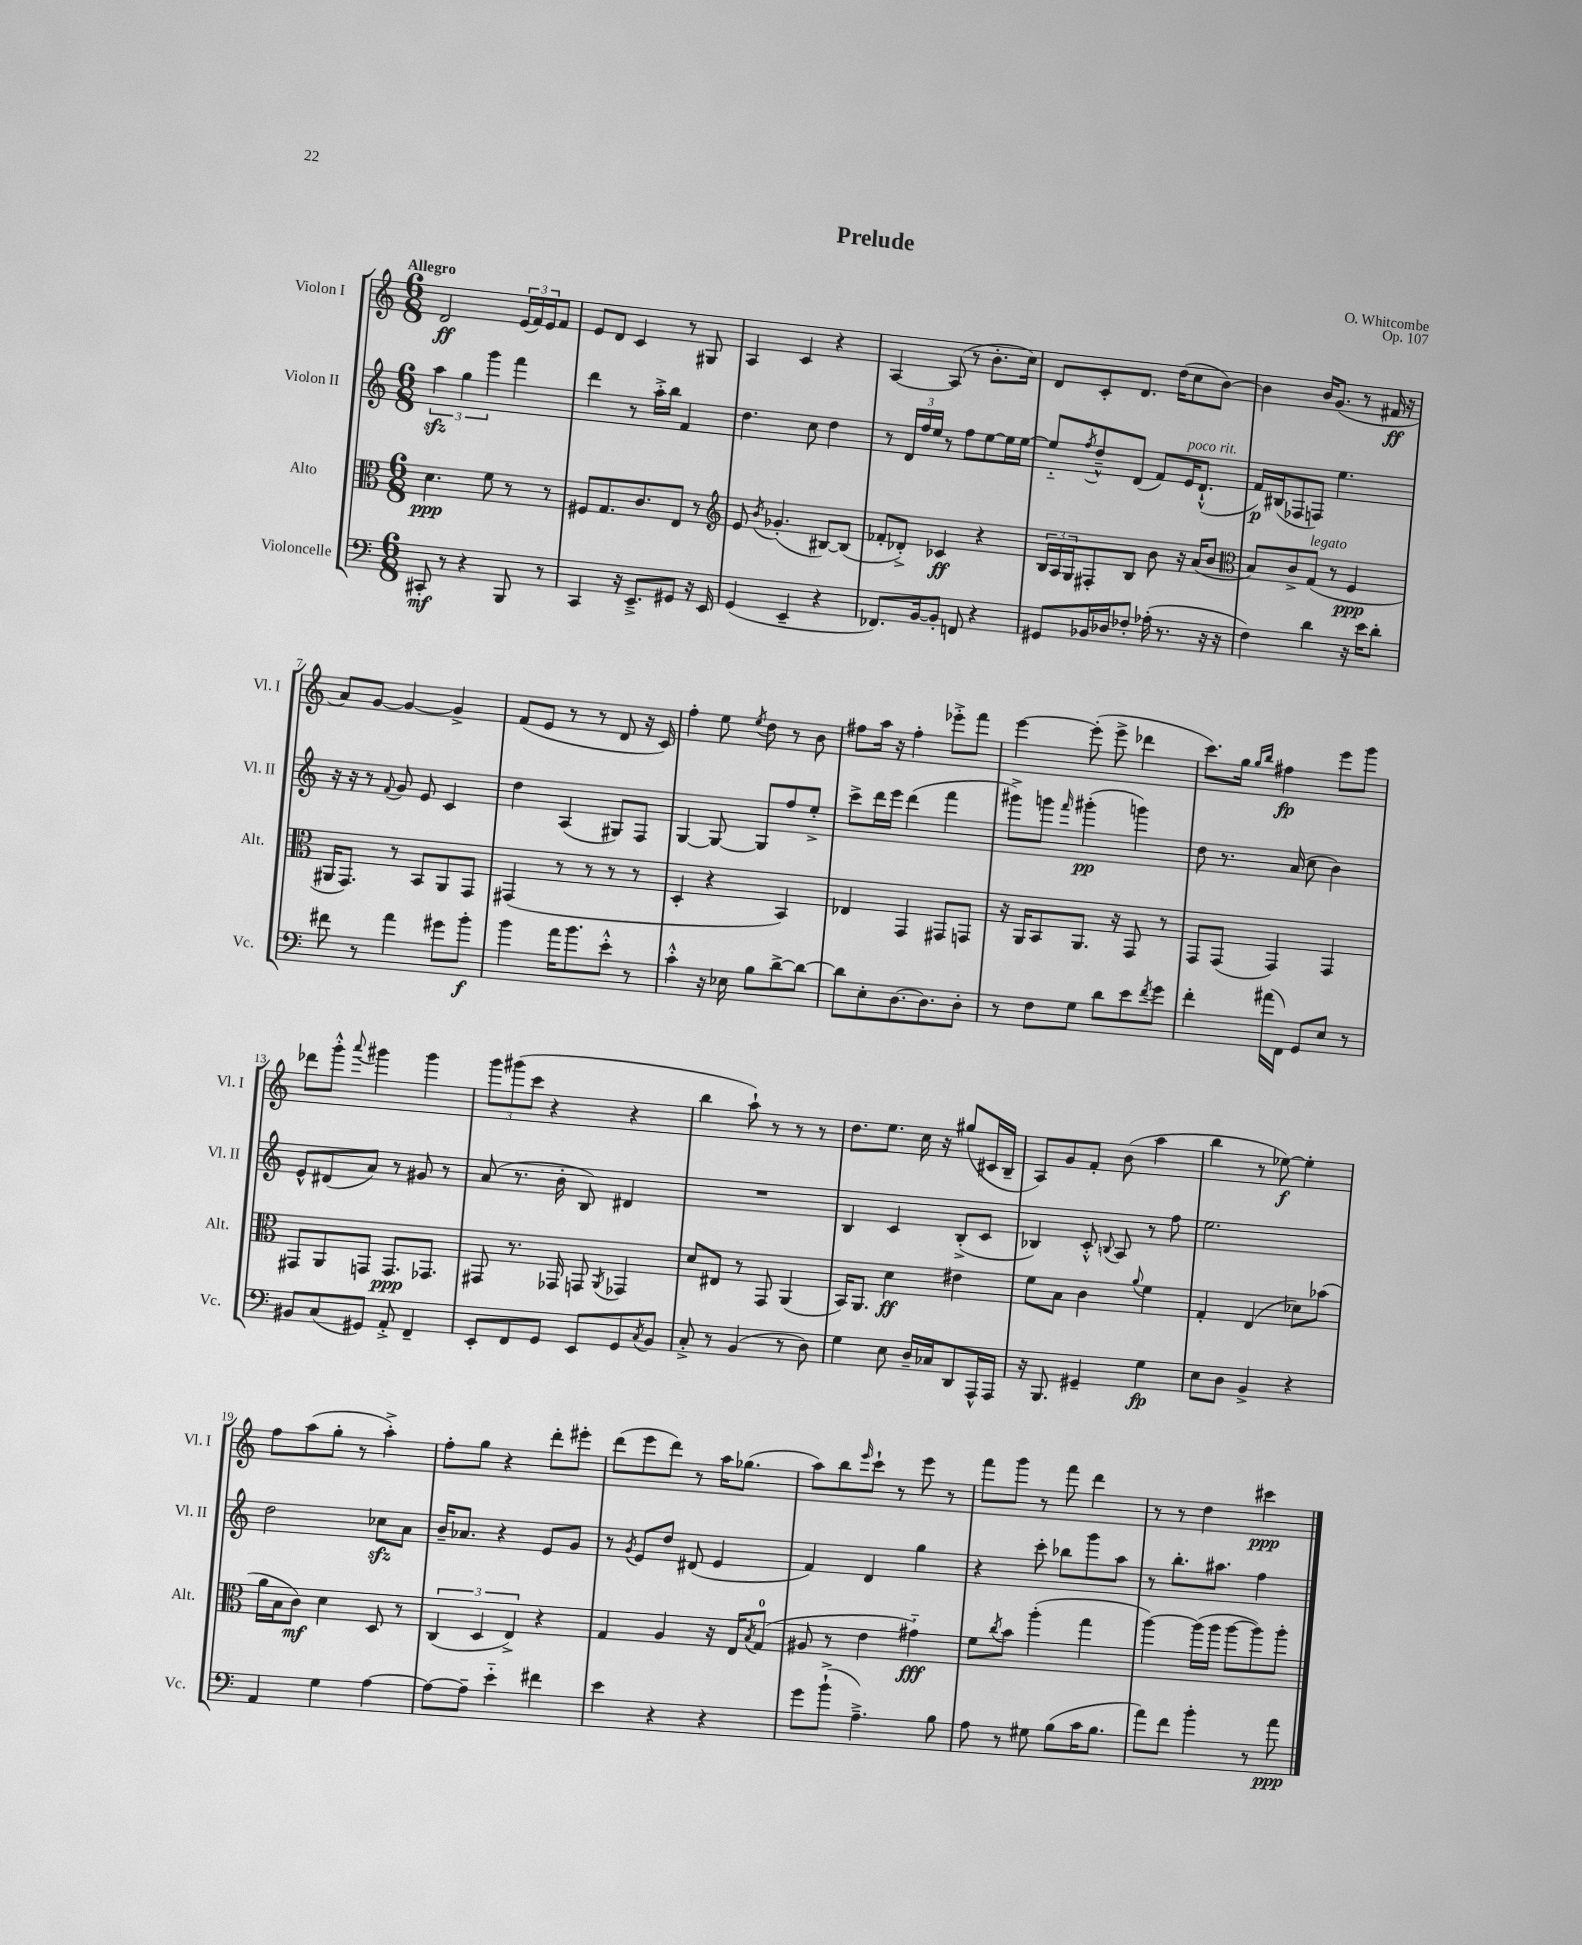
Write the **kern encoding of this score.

**kern	**dynam	**kern	**dynam	**kern	**dynam	**kern	**dynam
*part4	*part4	*part3	*part3	*part2	*part2	*part1	*part1
*staff4	*staff4	*staff3	*staff3	*staff2	*staff2	*staff1	*staff1
*I"Violoncelle	*	*I"Alto	*	*I"Violon II	*	*I"Violon I	*
*I'Vc.	*	*I'Alt.	*	*I'Vl. II	*	*I'Vl. I	*
*clefF4	*	*clefC3	*	*clefG2	*	*clefG2	*
*k[]	*	*k[]	*	*k[]	*	*k[]	*
*M6/8	*	*M6/8	*	*M6/8	*	*M6/8	*
=1	=1	=1	=1	=1	=1	=1	=1
!	!	!	!	!	!	!LO:TX:a:B:t=Allegro	!
8CC#X'/	mf	4.d\	ppp	6aazz\	.	2d/	ff
8r	.	.	.	.	.	.	.
.	.	.	.	6gg\	.	.	.
4r	.	.	.	.	.	.	.
.	.	.	.	6ggg\	.	.	.
.	.	8f\	.	.	.	.	.
8BBB/	.	8r	.	4fff\	.	(24e/LL	.
.	.	.	.	.	.	24f/)	.
.	.	.	.	.	.	24e/J	.
8r	.	8r	.	.	.	8f/J	.
=2	=2	=2	=2	=2	=2	=2	=2
4CC/	.	8F#X/L	.	4ddd\	.	8e/L	.
.	.	8.G/	.	.	.	8d/J	.
16r	.	.	.	8r	.	4c/	.
8.EE~^/L	.	8.c/	.	.	.	.	.
.	.	.	.	16aa'^\LL	.	.	.
.	.	.	.	16bb\JJ	.	.	.
8GG#X/J	.	8E/J	.	4f/	.	8r	.
16r	.	8r	.	.	.	8G#X/	.
16EE/	.	.	.	.	.	.	.
=3	=3	=3	=3	=3	=3	=3	=3
*	*	*clefG2	*	*	*	*	*
(4GG/	.	8e/	.	4.dd\	.	4A/	.
.	.	8qb/	.	.	.	.	.
.	.	(4.g-X'/	.	.	.	.	.
4EE~/	.	.	.	.	.	4c/	.
.	.	.	.	8cc\	.	.	.
4r	.	[8B#X/L)	.	4dd\	.	4r	.
.	.	(8B#/J]	.	.	.	.	.
=4	=4	=4	=4	=4	=4	=4	=4
8.FF-X/L)	.	8f-X'/L	.	8r	.	[4A/	.
.	.	8d-X'^/J)	.	24d/LL	.	.	.
.	.	.	.	24ff/	.	.	.
[16BB/k	.	.	.	.	.	.	.
.	.	.	.	24ee/JJ	.	.	.
8BB'/J]	.	4c-X/	ff	8r	.	(8A/]	.
8FFn/	.	.	.	8ff\L	.	8r	.
4r	.	4r	.	[8ee\	.	8.b'\L	.
.	.	.	.	16ee\L]	.	.	.
.	.	.	.	[16ee\JJ	.	16cc\Jk)	.
=5	=5	=5	=5	=5	=5	=5	=5
8GG#X/L	.	24B/LL	.	8ee/L]	.	8d/L	.
.	.	24A/	.	.	.	.	.
.	.	24G/J	.	.	.	.	.
.	.	.	.	8qff/	.	.	.
16BB-X/L	.	8F#X'/	.	8dd~^^/	.	8c'/	.
16D-X/J	.	.	.	.	.	.	.
8F-X'/J	.	8B/J	.	(8d/J	.	8.d/J	.
(16A-X'\	.	8b\	.	8f/L)	.	.	.
8.r	.	.	.	.	.	(16dd\KL	.
!	!	!	!	!LO:TX:a:i:t=poco rit.	!	!	!
.	.	16r	.	16e/K	.	8cc\	.
.	.	(16a/KL	.	(8.d`^^/J	.	.	.
16r	.	8b/J	.	.	.	[8b\J)	.
16r	.	.	.	.	.	.	.
=6	=6	=6	=6	=6	=6	=6	=6
*	*	*clefC3	*	*	*	*	*
4F\)	.	8B/L)	.	16f/LL)	p	4b\]	.
.	.	.	.	(16B#X/J	.	.	.
.	.	8c^/	.	8F-X/	.	.	.
!	!	!LO:TX:a:i:t=legato	!	!	!	!	!
4d\	.	(8G/J	.	8Fn/J)	.	16b/KL	.
.	.	.	.	.	.	(8.g/J	.
.	.	8r	.	4.ee\	.	.	.
16r	.	4F/	ppp	.	.	8r	.
16e\KL	.	.	.	.	.	.	.
8d'\J	.	.	.	.	.	16f#X/	ff
.	.	.	.	.	.	16r	.
!!LO:LB:g=z
=7	=7	=7	=7	=7	=7	=7	=7
8f#X\	.	16AA#X/KL	.	16r	.	8a/L)	.
.	.	8.GG/J)	.	16r	.	.	.
8r	.	.	.	8r	.	[8g/J	.
.	.	.	.	8qqf/	.	.	.
4a\	.	8r	.	8g/	.	4g/_	.
.	.	8BB/L	.	8e/	.	.	.
8g#X\L	.	8AA#/	.	4c/	.	4g^/]	.
8b'\J	f	8GG/J	.	.	.	.	.
=8	=8	=8	=8	=8	=8	=8	=8
4b\	.	(4GG#X/	.	4dd\	.	(8f/L	.
.	.	.	.	.	.	8e/J	.
16a\KL	.	8r	.	(4A/	.	8r	.
8.b\	.	.	.	.	.	.	.
.	.	8r	.	.	.	8r	.
8e'^^\J	.	8r	.	8G#X/L)	.	8d/	.
8r	.	8r	.	8F/J	.	16r	.
.	.	.	.	.	.	16c/)	.
=9	=9	=9	=9	=9	=9	=9	=9
4c'^^\	.	4D'/	.	[4G/	.	4ff'\	.
16r	.	4r	.	8G/_	.	8ee\	.
16E-X\	.	.	.	.	.	.	.
.	.	.	.	.	.	8qee/	.
8B\L	.	.	.	8G/L]	.	8dd\	.
[8d^\	.	4BB/)	.	8ff/	.	8r	.
8d\J_	.	.	.	8ee'^/J	.	8b\	.
=10	=10	=10	=10	=10	=10	=10	=10
8d\L]	.	4E-X/	.	8ccc^\L	.	8ff#X\L	.
8E'\	.	.	.	16ddd\L	.	16aa\Jk	.
.	.	.	.	16eee\JJ	.	16r	.
[8.D\	.	4GG/	.	(4ddd\	.	4ff#'\	.
8.D\]	.	.	.	.	.	.	.
.	.	8GG#X/L	.	4fff\	.	8eee-X'^\L	.
8D'\J	.	8GGn/J	.	.	.	8fff\J	.
=11	=11	=11	=11	=11	=11	=11	=11
8r	.	16r	.	8ggg#X^\L)	.	[4eee\	.
.	.	16AA/KL	.	.	.	.	.
8F\L	.	8BB/	.	8gggn\J	.	.	.
.	.	.	.	16qqfff/	.	.	.
8G\J	.	8.AA/J	.	(4ggg#X'\	pp	(8eee'\]	.
8d\L	.	.	.	.	.	8eee^\	.
.	.	16r	.	.	.	.	.
8e\	.	8GG/	.	4gggn\)	.	4ddd-X\	.
8qf/	.	.	.	.	.	.	.
8g\J	.	8r	.	.	.	.	.
=12	=12	=12	=12	=12	=12	=12	=12
4f'\	.	8GG/L	.	8dd\	.	8.ccc\L)	.
.	.	(8GG/J	.	8.r	.	.	.
.	.	.	.	.	.	16gg\Jk	.
.	.	.	.	.	.	16qqgg/LL	.
.	.	.	.	.	.	16qqbb/JJ	.
(16a#X\LL	.	4GG/)	.	.	.	4ff#X\	fp
16FF\JJ)	.	.	.	(16a/	.	.	.
8GG/L	.	.	.	8cc\	.	.	.
8E/J	.	4GG/	.	4b\)	.	8eee\L	.
8r	.	.	.	.	.	8ggg\J	.
!!LO:LB:g=z
=13	=13	=13	=13	=13	=13	=13	=13
8BB#X/L	.	8GG#X/L	.	8e^^/L	.	8ddd-X\L	.
(8C/	.	8AA/	.	(8d#X/	.	8ggg'^^\J	.
.	.	.	.	.	.	8qqaaa/	.
8GG#X/J)	.	8GGn/J	.	8a/J)	.	4ggg#X\	.
8AA'^/	.	8.GG/L	ppp	8r	.	.	.
4FF~/	.	.	.	8g#X/	.	4ggg#\	.
.	.	8.GG-X/J	.	.	.	.	.
.	.	.	.	8r	.	.	.
=14	=14	=14	=14	=14	=14	=14	=14
8EE'/L	.	8GG#X/	.	(8a/	.	12ggg\L	.
.	.	.	.	.	.	(12ggg#X\	.
8FF/	.	8.r	.	8.r	.	.	.
.	.	.	.	.	.	12ccc\J	.
8GG/J	.	.	.	.	.	4r	.
.	.	16GG-X/	.	16b'\	.	.	.
8EE/L	.	8GGn/	.	8B/)	.	.	.
.	.	8qAA/	.	.	.	.	.
8GG/	.	4GG-X/	.	4d#X/	.	4r	.
8qC/	.	.	.	.	.	.	.
8BB/J	.	.	.	.	.	.	.
=15	=15	=15	=15	=15	=15	=15	=15
8C'^/	.	8d/L	.	2.r	.	4bb\	.
8r	.	8E#X/J	.	.	.	.	.
(4BB/	.	8r	.	.	.	8aa`\)	.
.	.	8GG/	.	.	.	8r	.
8r	.	(4AA/	.	.	.	8r	.
8D\)	.	.	.	.	.	8r	.
=16	=16	=16	=16	=16	=16	=16	=16
4G\	.	16BB/KL)	.	4B/	.	8.dd\L	.
.	.	8.AA/J	.	.	.	.	.
.	.	.	.	.	.	8.ee\J	.
8E\	.	4d\	ff	4c/	.	.	.
16D~/LL	.	.	.	.	.	16cc\	.
16C-X/J	.	.	.	.	.	16r	.
8DD/	.	4e#X\	.	(8B'^/L	.	(8gg#X/L	.
16AAA^^/L	.	.	.	8c/J	.	16c#X/L	.
16AAA/JJ	.	.	.	.	.	16B~/JJ	.
=17	=17	=17	=17	=17	=17	=17	=17
16r	.	8f\L	.	4B-X/)	.	8A/L)	.
8.BBB/	.	.	.	.	.	.	.
.	.	8B\J	.	.	.	8g/	.
4GG#X~/	.	4c\	.	8c'^^/	.	8f'/J	.
.	.	.	.	8qqBn/	.	.	.
.	.	.	.	8A/	.	(8b\	.
.	.	8qqa/	.	.	.	.	.
4G\	fp	4f\	.	8r	.	4aa\	.
.	.	.	.	8ff\	.	.	.
=18	=18	=18	=18	=18	=18	=18	=18
8E\L	.	4G'/	.	2.ee\	.	4bb\	.
8D\J	.	.	.	.	.	.	.
4BB^/	.	(4E/	.	.	.	8r	.
.	.	.	.	.	.	[8ee-X\)	f
4r	.	8d-X\L)	.	.	.	4ee-'\]	.
.	.	(8b-X\J	.	.	.	.	.
!!LO:LB:g=z
=19	=19	=19	=19	=19	=19	=19	=19
4AA/	.	16a\LL	.	2dd\	.	8ff\L	.
.	.	16B\J	.	.	.	.	.
.	.	8c\J)	mf	.	.	(8aa\	.
4G\	.	4d\	.	.	.	8gg'\J	.
.	.	.	.	.	.	8r	.
[4A\	.	8D/	.	8cc-Xzz\L	.	4aa'^\)	.
.	.	8r	.	8a\J	.	.	.
=20	=20	=20	=20	=20	=20	=20	=20
8A\L_	.	(6C/	.	16b~/KL	.	8ff'\L	.
.	.	.	.	8.a-X/J	.	.	.
8A~\J]	.	.	.	.	.	8gg\J	.
.	.	6D/	.	.	.	.	.
4e\	.	.	.	4r	.	4r	.
.	.	6E^/)	.	.	.	.	.
4f#X\	.	4r	.	8e/L	.	8ddd'\L	.
.	.	.	.	8g/J	.	8eee#X'\J	.
=21	=21	=21	=21	=21	=21	=21	=21
4e\	.	4G/	.	8r	.	(8ddd\L	.
.	.	.	.	8qg/	.	.	.
.	.	.	.	8e/L	.	8eee\	.
4r	.	4A/	.	8dd/J	.	8ddd\J)	.
.	.	.	.	(8d#X/	.	8r	.
4r	.	16r	.	4e/	.	16aa\KL	.
.	.	16E/KL	.	.	.	(8.gg-X\J	.
.	.	8qB/	.	.	.	.	.
.	.	(8G/J	.	.	.	.	.
=22	=22	=22	=22	=22	=22	=22	=22
8g\L	.	8A#X/	.	4f/)	.	8aa\L)	.
(8b`^\J	.	8r	.	.	.	8bb\	.
.	.	.	.	.	.	16qqeee/	.
4.A~^\)	.	4e\	.	4d/	.	8ccc`\J	.
.	.	.	.	.	.	8r	.
.	.	4g#X\)	fff	4gg\	.	8eee\	.
8B\	.	.	.	.	.	8r	.
=23	=23	=23	=23	=23	=23	=23	=23
8A\	.	8f\L	.	4r	.	8fff\L	.
.	.	8qcc/	.	.	.	.	.
8r	.	8b\J	.	.	.	8ggg\J	.
8G#X\	.	(4aa'\	.	8ccc'\	.	8r	.
(8B\L	.	.	.	8bb-X\L	.	8fff\	.
16c\K	.	4gg\	.	8ggg\	.	4ddd\	.
8.B\J	.	.	.	.	.	.	.
.	.	.	.	8aa\J	.	.	.
=24	=24	=24	=24	=24	=24	=24	=24
8a\L)	.	[4aa\)	.	8r	.	8r	.
8f\J	.	.	.	8.bb'\L	.	8r	.
4b'\	.	(16aa\LL]	.	.	.	4dd\	.
.	.	16aa\JJ	.	8.aa#X\J	.	.	.
.	.	[8aa\L	.	.	.	.	.
8r	.	8aa\])	.	4ff\	.	4ccc#X\	ppp
8a\	ppp	8aa'\J	.	.	.	.	.
==	==	==	==	==	==	==	==
*-	*-	*-	*-	*-	*-	*-	*-
